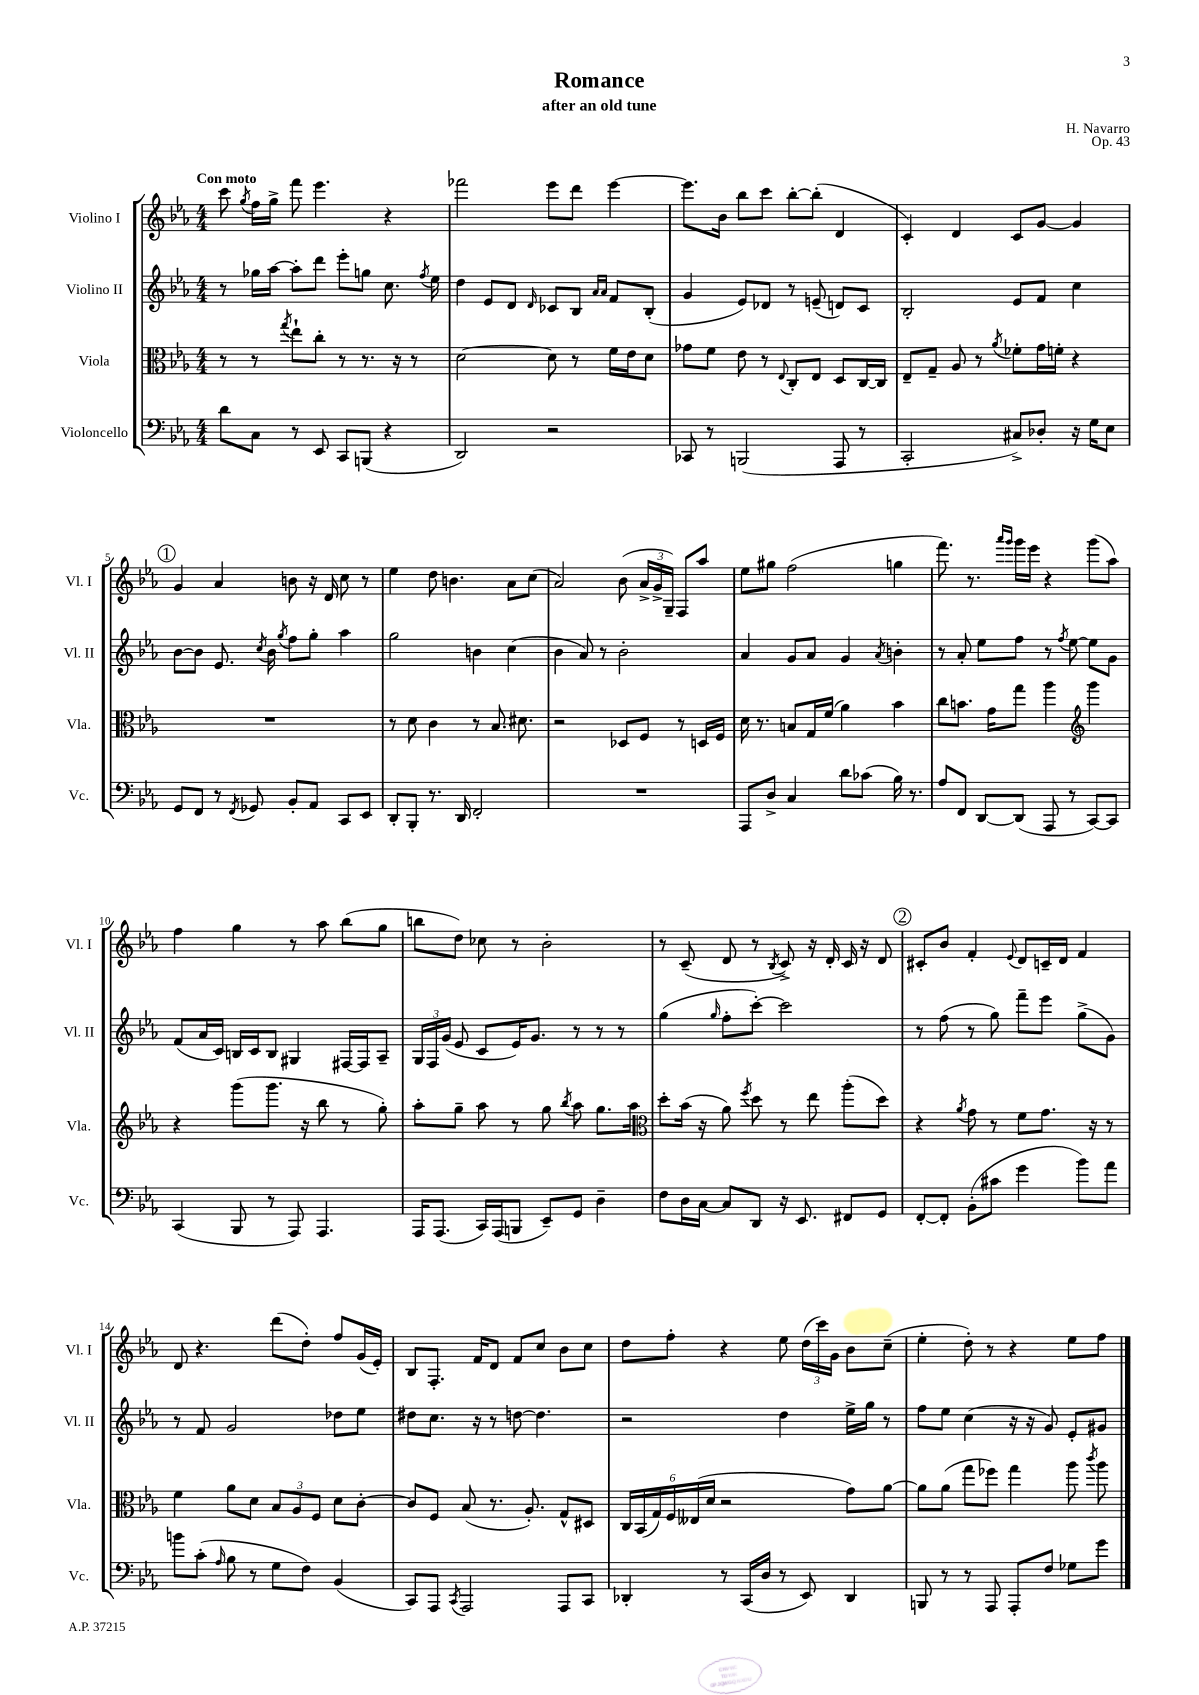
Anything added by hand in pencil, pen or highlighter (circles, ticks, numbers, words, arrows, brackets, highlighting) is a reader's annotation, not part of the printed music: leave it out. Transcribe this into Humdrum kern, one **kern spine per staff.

**kern	**kern	**kern	**kern
*staff4	*staff3	*staff2	*staff1
*clefF4	*clefC3	*clefG2	*clefG2
*k[b-e-a-]	*k[b-e-a-]	*k[b-e-a-]	*k[b-e-a-]
*M4/4	*M4/4	*M4/4	*M4/4
8d	8r	8r	8ccc
.	.	.	8qgg
8C	8r	16gg-	16ff
.	.	[16aa-	16gg^
.	8qgg	.	.
8r	8ee-`	8aa-']	8fff
8EE-	8cc'	8ddd	4.eee-
8CC	8r	8eee-'	.
(8BBB	8.r	8gg	.
4r	.	8.cc	4r
.	16r	.	.
.	8r	.	.
.	.	8qff	.
.	.	16ee-	.
=	=	=	=
2DD)	[2d	4dd	2fff-
.	.	8e-	.
.	.	8d	.
.	.	16qqd	.
2r	8d]	8c-	8eee-
.	8r	8B-	8ddd
.	.	16qqa-	.
.	.	16qqa-	.
.	16f	8f	[4eee-
.	16e-	.	.
.	8d	(8B-'	.
=	=	=	=
8CC-	8g-	4g	8.eee-]
8r	8f	.	.
.	.	.	16b-
(2BBB	8e-	8e-)	8bb-
.	8r	8d-	8ccc
.	8qqE-	.	.
.	8C'	8r	[8bb-'
.	8E-	(8e~	(8bb-']
8AAA-	8D	8d)	4d
8r	[16C	8c	.
.	16C]	.	.
=	=	=	=
2CC'	8E-~	2B-'	4c')
.	8G~	.	.
.	8A-	.	4d
.	8r	.	.
.	8qa-	.	.
8C#^)	8f-'	8e-	8c
8D-'	16g	8f	[8g
.	16f'	.	.
16r	4r	4cc	4g]
16G	.	.	.
8E-	.	.	.
=	=	=	=
8GG	1r	[8b-	4g
8FF	.	8b-]	.
8r	.	8.e-	4a-
8qFF	.	.	.
8GG-	.	.	.
.	.	8qcc	.
.	.	16b-	.
.	.	8qgg	.
8BB-'	.	8ff	8b
8AA-	.	8gg'	16r
.	.	.	16d
8CC	.	4aa-	8cc
8EE-	.	.	8r
=	=	=	=
8DD'	8r	2gg	4ee-
8BBB-'	8d	.	.
8.r	4c	.	8dd
.	.	.	4.b
16DD	.	.	.
2FF'	8r	4b	.
.	8.B-	.	.
.	.	(4cc	8a-
.	8.d#	.	.
.	.	.	(8cc
=	=	=	=
1r	2r	4b-	2a-)
.	.	8a-)	.
.	.	8r	.
.	8D-	2b-'	(8b-
.	8F	.	24a-^
.	.	.	24g^
.	.	.	24G~)
.	8r	.	8F
.	16D	.	8aa-
.	16F	.	.
=	=	=	=
8AAA-	16d	4a-	8ee-
.	8.r	.	.
8D^	.	.	8gg#
4C	8B	8g	(2ff
.	16G	8a-	.
.	(16f	.	.
8d	4a-)	4g	.
(8c-	.	.	.
.	.	8qa-	.
16B-)	4b-	4b'	4gg
8.r	.	.	.
=	=	=	=
8A-	8cc	8r	8.fff)
8FF	8.b	8a-'	.
.	.	.	8.r
[8DD	.	8ee-	.
.	16g	.	.
.	.	.	16qqaaa-
.	.	.	16qqggg
(8DD]	8gg	8ff	16ggg
.	.	.	16eee-
8AAA-	4aa-	8r	4r
.	.	8qff	.
8r	.	[8ee-	.
*	*clefG2	*	*
[8CC)	4ggg	8ee-]	(8ggg
8CC]	.	8g	8aa-)
=	=	=	=
(4CC	4r	(8f	4ff
.	.	16a-	.
.	.	16c)	.
8BBB-	(8ggg	16B	4gg
.	.	16c	.
8r	8.ggg	8B	.
8AAA-)	.	4G#	8r
.	16r	.	.
4.AAA-	8bb-	.	8aa-
.	8r	[16F#	(8bb-
.	.	16F#]	.
.	8gg')	8A-~	8gg
=	=	=	=
16AAA-	8aa-'	24G	8bb
.	.	24F	.
(8.AAA-	.	.	.
.	.	(24g	.
.	8gg~	8e-	8dd)
16CC)	8aa-	8c	8cc-
(16AAA-	.	.	.
8BBB	8r	16e-)	8r
.	.	8.g	.
8EE-~)	8gg	.	2b-'
.	8qbb-	.	.
8GG	8aa-	8r	.
4D~	8.gg	8r	.
.	.	8r	.
.	16aa-	.	.
=	=	=	=
*	*clefC3	*	*
8F	8dd'	(4gg	8r
16D	(16b-	.	(8c~
[16C	16r	.	.
.	.	16qqgg	.
8C]	8a-)	8ff'	8d
.	8qff	.	.
8DD	8dd	[8ccc')	8r
.	.	.	8qB-
16r	8r	2ccc]	8c^)
8.EE-	.	.	.
.	8ee-	.	16r
.	.	.	16d'
8FF#	(8aa-'	.	16c
.	.	.	16r
8GG	8dd)	.	8d
=	=	=	=
[8FF'	4r	8r	8c#'
8FF']	.	(8ff	8b-
.	8qa-	.	.
(8BB-'	8g	8r	4f'
8c#	8r	8gg)	.
.	.	.	8qqe-
4g	8f	8fff~	8d
.	8.g	8eee-	16c~
.	.	.	16d
8b-)	.	(8gg^	4f
.	16r	.	.
8a-	8r	8g)	.
=	=	=	=
8b	4f	8r	8d
(8c'	.	8f	4.r
16qqA-	.	.	.
8B-	8a-	2g	.
8r	8d	.	.
8G	12B-	.	(8ddd
.	12A-	.	.
8F)	.	.	8dd')
.	12F	.	.
(4BB-	8d	8dd-	8ff
.	[8c'	8ee-	(16g
.	.	.	16e-')
=	=	=	=
8CC)	8c]	8dd#	8B-
8AAA-	8F	8.cc	8.F'
8qCC	.	.	.
2AAA-	(8B-	.	.
.	.	16r	16f
.	8.r	8r	8d
.	.	[8dd	8f
.	8.A-')	.	.
.	.	4.dd]	8cc
8AAA-	8G^^	.	8b-
8CC	8D#	.	8cc
=	=	=	=
4DD-'	24C	2r	8dd
.	(24BB-	.	.
.	24G)	.	.
.	24F	.	8ff'
.	(24E--	.	.
.	24d	.	.
8r	2r	.	4r
(16CC	.	.	.
16D	.	.	.
8r	.	4dd	8ee-
8EE-)	.	.	(24dd
.	.	.	24ccc)
.	.	.	24g
4DD-	8g)	16ee-^	8b-
.	.	16gg	.
.	[8a-	8r	(8cc~
=	=	=	=
8BBB	8a-]	8ff	4ee-'
8r	(8a-	8ee-	.
8r	8gg	(4cc	8dd')
8AAA-	8ff-)	.	8r
8AAA-'	4gg	16r	4r
.	.	16r	.
8F	.	8g)	.
8G-	8aa-	8e-'	8ee-
.	8qccc	.	.
8g	8aa-	8g#	8ff
==	==	==	==
*-	*-	*-	*-
